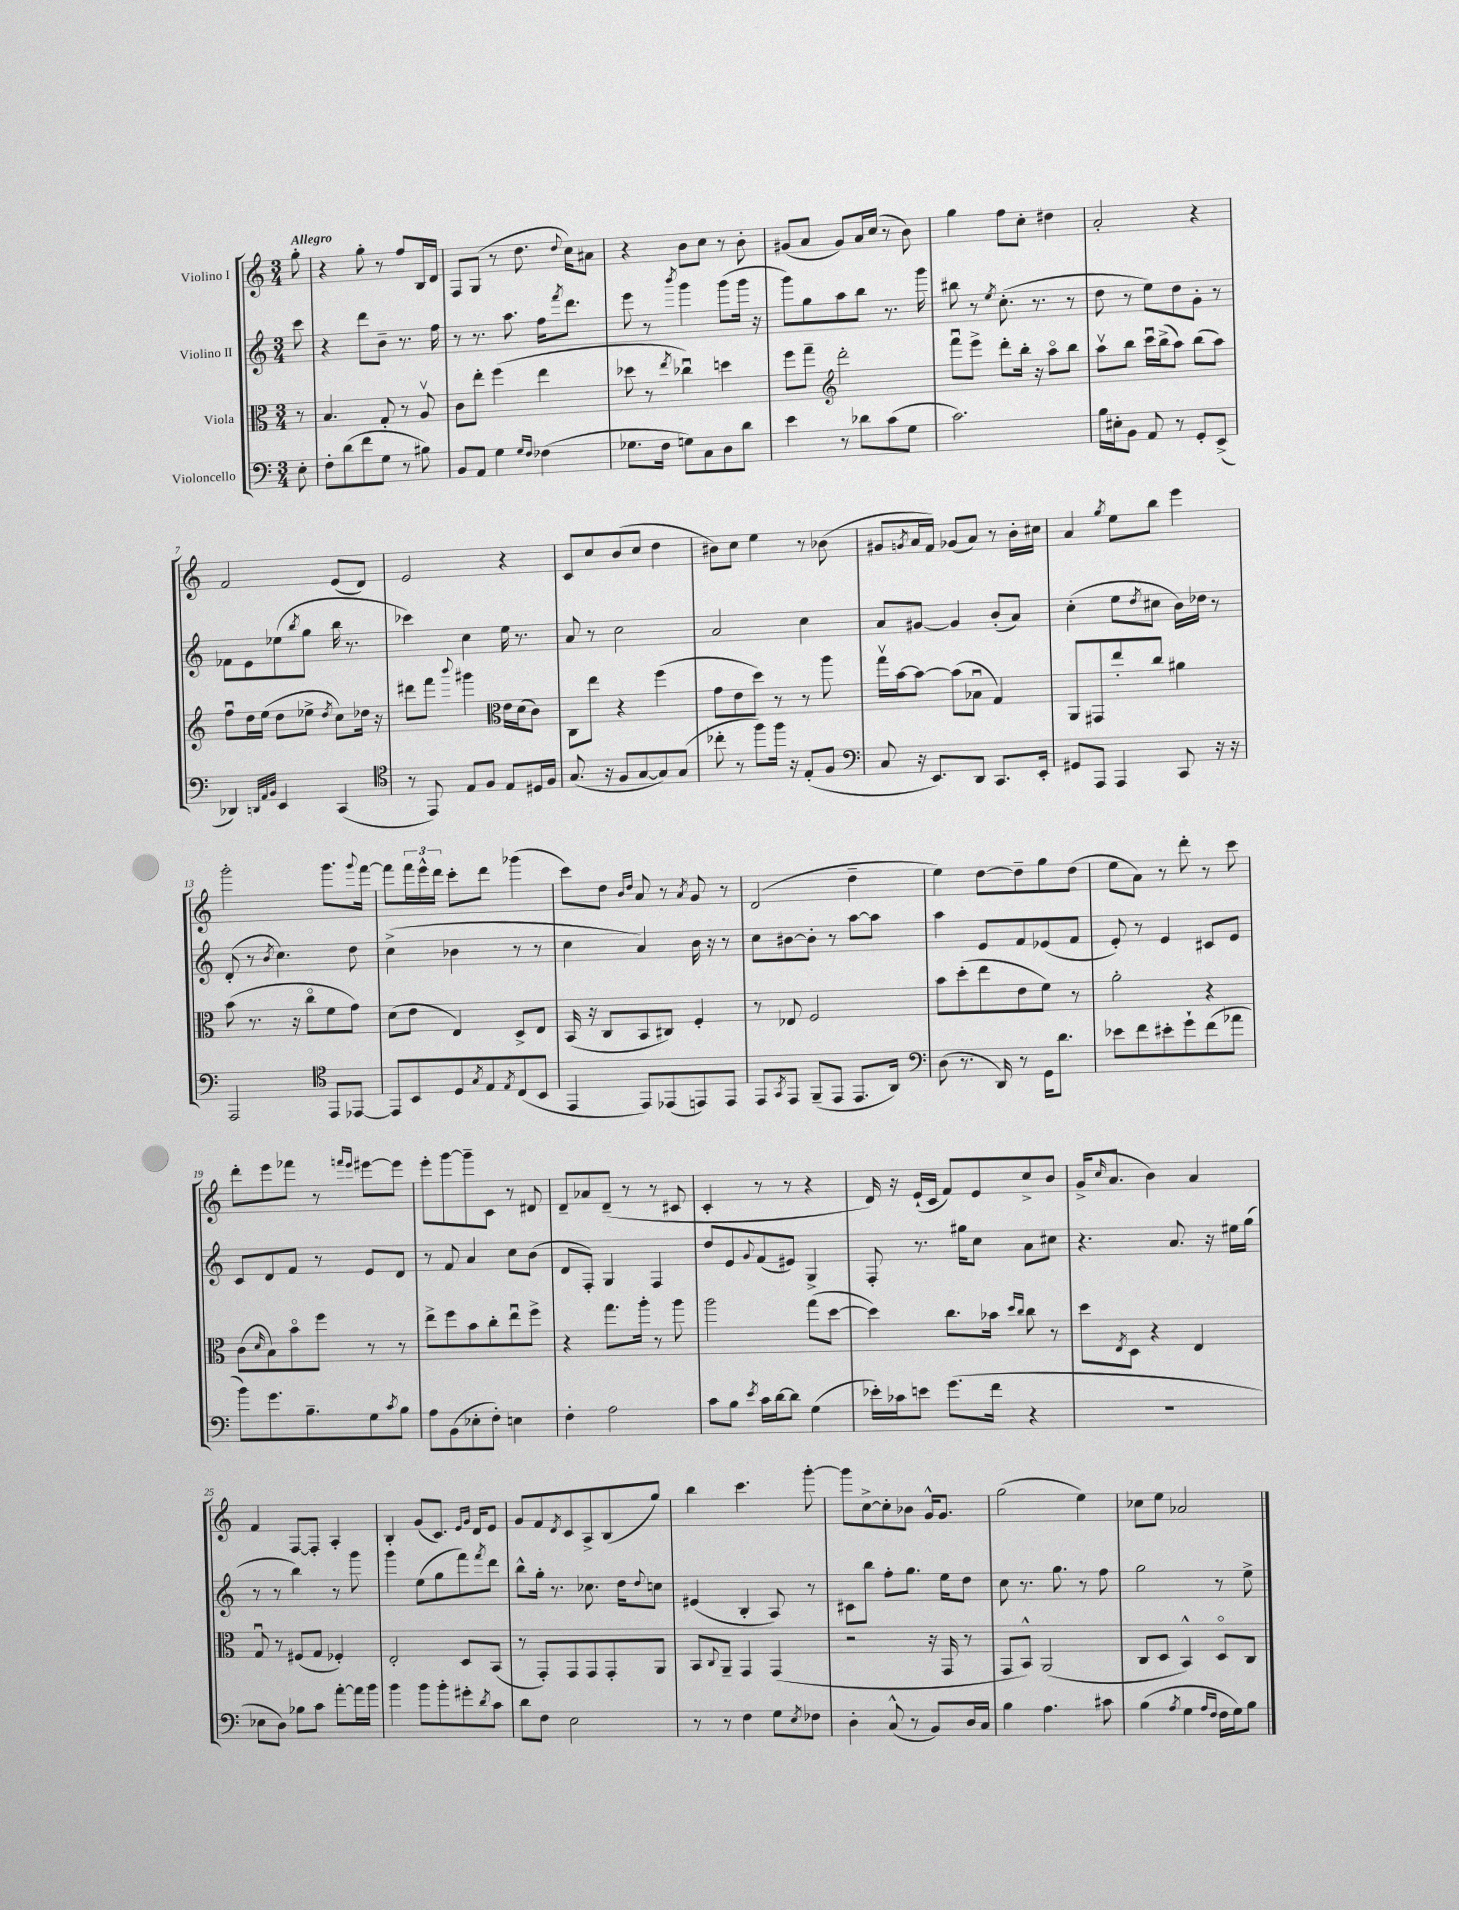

**kern	**kern	**kern	**kern
*part4	*part3	*part2	*part1
*staff4	*staff3	*staff2	*staff1
*I"Violoncello	*I"Viola	*I"Violino II	*I"Violino I
*clefF4	*clefC3	*clefG2	*clefG2
*k[]	*k[]	*k[]	*k[]
*M3/4	*M3/4	*M3/4	*M3/4
=	=	=	=
!	!	!	!LO:TX:a:B:t=Allegro
8E'\	8r	8ccc\	8gg'\
=1	=1	=1	=1
8F'\L	4.B/	4r	4r
(8d\	.	.	.
8f\	.	8ddd\L	8gg'\
8G\J	8G'/	8b~\J	8r
8r	8r	8.r	8ff/L
8B#X\)	8Av/	.	16B/L
.	.	16ff\	16d/JJ
=2	=2	=2	=2
8BB/L	8c\L	8r	8F/L
8AA/J	8ee'\J	8.r	(8G/J
4G\	(4ff\	.	8r
.	.	8.aa\	.
.	.	.	8.dd\
16qqG/LL	.	.	.
16qqF/JJ	.	.	.
(4F-X\	4ee\	16ff\KL	.
.	.	8qfff/	8qqdd/
.	.	8.ddd\J	16cc\KL)
.	.	.	8a#X\J
=3	=3	=3	=3
8.G-X\L	8dd-X\	8eee\	4r
.	8r	8r	.
16F\Jk	.	.	.
.	8qee/	8qbbb/	.
8Gn\L)	4cc-Xu\)	4ggg\	8b\L
8C\	.	.	8cc\J
8D\	4ddn\	(8ggg\L	8r
8d\J	.	16ggg\Jk	8b'\
.	.	16r	.
=4	=4	=4	=4
4e\	8ff\L	8ggg\L)	(8g#X/L
.	8gg~\J	8gg\	8a/J
*	*clefG2	*	*
8r	2ddd'\	8aa\	8g#/L)
8d-X\L	.	8bb\J	16a/L
.	.	.	(16cc/JJ
(8c\	.	8.r	8r
8G\J	.	.	8b\)
.	.	16ggg\	.
=5	=5	=5	=5
2.c\)	8fffu\L	8bb#X\	4gg\
.	8eee^\J	8r	.
.	.	8qee/	.
.	8ddd'\L	(8.cc'\	8ff\L
.	16bb'\Jk	.	8cc'\J
.	16r	8.r	.
.	8aa\L	.	4dd#X\
.	8bb\J	8r	.
=6	=6	=6	=6
16B\LL	8aav\L	8dd\	2a'/
16E#X'\J	.	.	.
8BB\J	8bb\J	8r	.
8AA/	16cccu\LL	8ee\L)	.
.	(16bb^\J	.	.
8r	8aa\J)	8dd\	.
8GG'/L	(8bb\L	8g'\J	4r
(8EE^/J	8aa\J)	8r	.
!!LO:LB:g=z
=7	=7	=7	=7
4DD-X/)	8ffu\L	8f-X\L	2f/
.	16dd\L	8e\	.
.	(16ee\JJ	.	.
32qqDDn/LLL	.	.	.
32qqAA/	.	.	.
32qqBB/JJJ	.	.	.
4EE/	8dd\L	(8ee-X\	.
.	.	8qbb/	.
.	8ee-X^\J	8gg\J	.
.	8qdd/	.	.
(4CC/	8cc\L)	16bb\	(8e/L
.	.	8.r	.
.	16dd-X\Jk	.	8d/J)
.	16r	.	.
=8	=8	=8	=8
*clefC4	*	*	*
8r	8ddd#X\L	4ccc-X\)	2e/
8EE/)	8fff\J	.	.
.	8qqbbb/	.	.
8E/L	4ggg#X\	4cc\	.
8F/J	.	.	.
*	*clefC3	*	*
8E/L	16e\LL	16ee\	4r
.	(16d\J	8.r	.
16D#X/L	8c\J)	.	.
16F/JJ	.	.	.
=9	=9	=9	=9
(8.G/	8C\L	8a/	8c/L
.	8ee\J	8r	8cc/
16r	.	.	.
8F/L	4r	2cc\	(8b/
[8G/	.	.	8cc/J
8G/])	(4ff\	.	4dd\
(8G/J	.	.	.
=10	=10	=10	=10
8cc-X'\	8g\L	2a/	8b#X\L)
8r	8e\	.	8cc\J
8ff\L)	8dd\J)	.	4ee\
16ff\Jk	8r	.	.
16r	.	.	.
(8E'/L	8r	4cc\	8r
8F/J	8aa\	.	(8b-X\
=11	=11	=11	=11
*clefF4	*	*	*
8C/	16ggv\LL	8a/L	8g#X/L
.	[16b\J	.	.
.	.	.	8qgn/
16r	8b\J_	[8g#X/J	16a/L
8.EE/L)	.	.	16f/JJ)
.	(8b\L]	4g#/]	(8g-X/L
8DD/J	8B-Xu\J	.	8a/J)
8.CC/L	4G/)	(8b'/L	8r
.	.	8a/J)	16b'\LL
16EE'/Jk	.	.	16cc#X\JJ
=12	=12	=12	=12
8GG#X/L	8AA/L	(4cc'\	4a/
8AAA/J	8GG#X/	.	.
.	.	.	8qgg/
4AAA/	8ee'/	8ee\L	8ee\L
.	.	8qdd/	.
.	8cc/J	8cc#X\J	8bb\J
8CC/	4a#X\	16b\LL)	4eee\
.	.	16dd-X\JJ	.
16r	.	8r	.
16r	.	.	.
!!LO:LB:g=z
=13	=13	=13	=13
2AAA/	(8b\	(8d'/	2ggg'\
.	8.r	8r	.
.	.	8qb/	.
.	.	4.cc\)	.
.	16r	.	.
.	8cc\L	.	.
*clefC4	*	*	*
8EE/L	8f\	.	8.ggg\L
[8EE-X/J	8g\J)	8dd\	.
.	.	.	8qqggg/
.	.	.	[16fff\Jk
=14	=14	=14	=14
8EE-/L]	(8d\L	(4cc^\	8fff\L]
8BB/	8e\J	.	24fff\L
.	.	.	24eee^^\
.	.	.	24ddd\JJ
8D/	4E/)	4b-X\	8ccc'\L
8qG/	.	.	.
8E/	.	.	8ddd\J
8qE/	.	.	.
(8C/	8D^/L	8r	(4ggg-X\
8BB/J	8E/J	8r	.
=15	=15	=15	=15
4EE/	(16BB/	4cc\	8ccc\L)
.	16r	.	.
.	8C/L	.	8dd\J
.	.	.	16qqb/LL
.	.	.	16qqdd/JJ
8EE/L)	8BB/	4a/)	8a/
(8EE-X/	8C#X/J)	.	8r
.	.	.	8qa/
8EEn/)	4F'/	16b\	8g/
.	.	16r	.
8EE/J	.	8r	8r
=16	=16	=16	=16
8EE/L	8r	8cc\L	(2d/
8qGG/	.	.	.
8EE/J	8E-X/	[8b#X\	.
(8FF~/L	2F/	8b#'\J]	.
8EE/J	.	8r	.
8.EE/L	.	[8aa\L	4dd~\
.	.	8aa\J]	.
16AA/Jk)	.	.	.
=17	=17	=17	=17
*clefF4	*	*	*
(8D\	8b\L	4aa\	4ee\)
8.r	(8dd'\	.	.
.	8ee\	8e/L	[8dd\L
16DD/)	.	.	.
8r	8e\	8f/	8dd~\]
16GG\KL	8f\J)	(8e-X/	8gg\
8.d\J	.	.	.
.	8r	8f/J	(8dd\J
=18	=18	=18	=18
8e-X\L	2a'\	8e'/)	8ee\L
8f\	.	8r	8a\J)
8e#X'\	.	4e/	8r
8g`\	.	.	8ddd'\
(8f\	4r	8c#X/L	8r
8a-X\J	.	8e/J	8ccc\
!!LO:LB:g=z
=19	=19	=19	=19
8b\L)	(8c\L	8c/L	8ddd'\L
.	16qqd/	.	.
8.g\	8B\)	8d/	8eee\
.	8b\	8f/J	8fff-X\J
8.B~\	.	.	.
.	8ff\J	8r	8r
.	.	.	16qqfffn/LL
.	.	.	16qqeee/JJ
8G\	8r	8e/L	[8eee#X\L
8qc/	.	.	.
8B\J	8r	8d/J	8eee#\J]
=20	=20	=20	=20
8A\L	8ee^\L	8r	8eee'\L
(8BB\	8ff\	8f/	[8ggg\
8E-X'\	8b\	4a/	8ggg~\]
8F'\J)	8cc'\	.	8c\J
4En\	8eeu\	8cc\L	8r
.	8ff^\J	(8b\J	8d#X/
=21	=21	=21	=21
4F'\	4r	8d/L	8d~/L
.	.	8F'/J)	8a-X/
2A\	8.gg\L	4G/	(8d~/J
.	.	.	8r
.	16aa'\Jk	.	.
.	8r	4F/	8r
.	8aa\	.	8c#X/
=22	=22	=22	=22
8c\L	2aa\	8dd/L	4c'/
8B\J	.	8e/	.
8qe/	.	8qqg/	.
16c\LL	.	(8f/	8r
[16d\J	.	.	.
8d\J]	.	8e#X/J)	8r
(4G\	(8gg\L	4G^/	4r
.	[8dd\J	.	.
=23	=23	=23	=23
16e-X'\LL)	4dd\])	8F'/	16d/)
16c-X\J	.	.	16r
8en\J	.	8.r	(16e`/LL
.	.	.	16c/JJ
(8.g\L	8.cc\L	.	8f/L)
.	.	16gg#X\KL	.
.	.	8cc\J	8e/
16f\Jk	16b-X\Jk	.	.
.	16qqdd/LL	.	.
.	16qqcc/JJ	.	.
4r	8cc\	8a\L	8cc^/
.	8r	8cc#X\J	8b/J
=24	=24	=24	=24
2.r	8dd\L	4.r	(16g^/KL
.	.	.	16qqcc/
.	.	.	8.a/J
.	8qE/	.	.
.	8D\J	.	.
.	4r	.	4b\)
.	.	8.a/	.
.	4E/	.	4a/
.	.	16r	.
.	.	16ee#X\LL	.
.	.	(16gg\JJ	.
!!LO:LB:g=z
=25	=25	=25	=25
8E-X\L	8Gu/	8r	4f/
8D\J)	8r	8r	.
8B-X\L	(8F#X/L	4bb\)	[8F/L
8c\J	8G/J	.	8F'/J]
[8a'\L	4F-X'/)	8r	4A'/
16a\L]	.	8ggg\	.
16b\JJ	.	.	.
=26	=26	=26	=26
4b\	2E'/	4ggg\	4B'/
8b\L	.	(8ee\L	(8g/L
8b'\	.	8gg\	8.c/J)
8g#X'\	8D/L	8fff\)	.
.	.	.	16qqe/LL
.	.	.	16qqg/JJ
.	.	.	16d/KL
8qd/	.	8qfff/	.
8c\J	(8BB/J	8ddd\J	8e/J
=27	=27	=27	=27
8d\L	8r	8bb^^\L	8g/L
8F\J	8GG'/L)	16gg'\Jk	8f/
.	.	8.r	.
.	.	.	8qd/
2E\	8GG/	.	8c/
.	8GG/	8.cc-X\	8A^/
.	8GG'/	.	(8B/
.	.	16dd\KL	.
.	.	8qqdd/	.
.	8AA/J	8ccn\J	8gg/J)
=28	=28	=28	=28
8r	8BB/L	(4e#X/	4bb\
.	8qqC/	.	.
8r	8AA~/J	.	.
4F\	4GG/	4B'/	4.ccc\
8G\L	(4GG/	8A/)	.
8qE/	.	.	.
8F-X\J	.	8r	[8ggg'\
=29	=29	=29	=29
4D'\	2r	8c#X\L	8ggg\L]
.	.	8bb\J	[8cc^\
(8C^^/	.	8ff'\L	8cc'\]
8r	.	8.gg\J	8b-X\J
8BB/L)	16r	.	16g^^/KL
.	16GG/	16ee\KL	8.g/J
16D/L	8r	8dd\J	.
16C/JJ	.	.	.
=30	=30	=30	=30
4B\	8GG/L	8cc\	(2gg\
.	8BB^^/J)	8.r	.
4.A\	(2AA/	.	.
.	.	8.gg\	.
.	.	8r	4ee\)
8c#X\	.	8ff\	.
=31	=31	=31	=31
(4B\	8C/L	2gg\	8cc-X\L
.	8D/J	.	8ee\J
8qA/	.	.	.
4G\	4BB^^/)	.	2a-X/
16qqA/LL	.	.	.
16qqF/JJ	.	.	.
16F\LL	8D/L	8r	.
16G\J)	.	.	.
8B\J	8C/J	8ee^\	.
==	==	==	==
*-	*-	*-	*-
